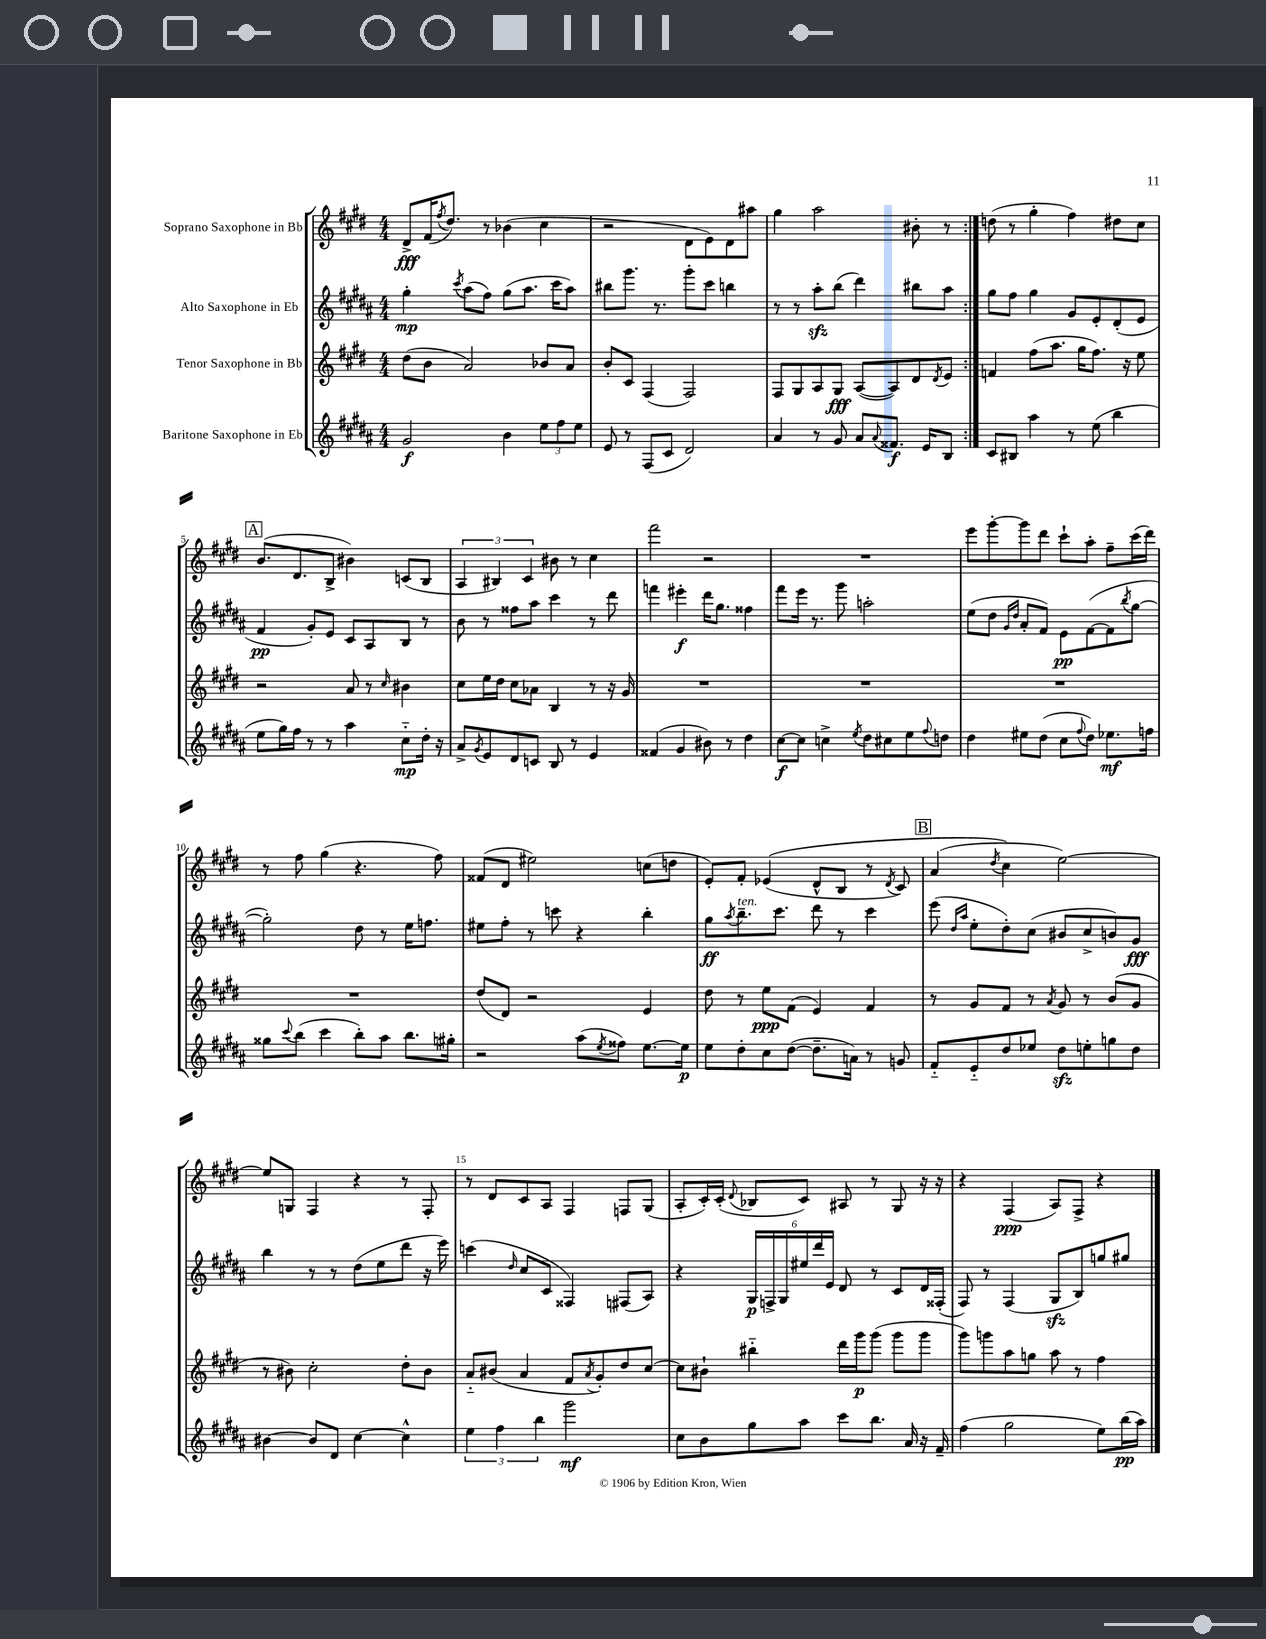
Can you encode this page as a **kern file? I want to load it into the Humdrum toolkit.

**kern	**dynam	**kern	**dynam	**kern	**dynam	**kern	**dynam
*part4	*part4	*part3	*part3	*part2	*part2	*part1	*part1
*staff4	*staff4	*staff3	*staff3	*staff2	*staff2	*staff1	*staff1
*I"Baritone Saxophone in Eb	*	*I"Tenor Saxophone in Bb	*	*I"Alto Saxophone in Eb	*	*I"Soprano Saxophone in Bb	*
*clefG2	*	*clefG2	*	*clefG2	*	*clefG2	*
*k[f#c#g#d#a#]	*	*k[f#c#g#d#]	*	*k[f#c#g#d#a#]	*	*k[f#c#g#d#]	*
*M4/4	*	*M4/4	*	*M4/4	*	*M4/4	*
=1	=1	=1	=1	=1	=1	=1	=1
2g#/	f	(8dd#\L	.	4gg#'\	mp	8d#^/L	fff
.	.	8b\J	.	.	.	(16f#/K	.
.	.	.	.	.	.	8qff#/	.
.	.	.	.	.	.	8.dd#/J)	.
.	.	.	.	8qccc#/	.	.	.
.	.	2a/)	.	(8aa#\L	.	.	.
.	.	.	.	8ff#\J)	.	8r	.
4b\	.	.	.	(8gg#\L	.	(4b-X\	.
.	.	.	.	8.aa#\J	.	.	.
12ee\L	.	8b-X/L	.	.	.	4cc#\	.
.	.	.	.	16ccc#\KL	.	.	.
12ff#\	.	.	.	.	.	.	.
.	.	8a/J	.	8aa#\J)	.	.	.
12ee\J	.	.	.	.	.	.	.
=2	=2	=2	=2	=2	=2	=2	=2
8e/	.	8b'/L	.	8bb#X\L	.	2r	.
8r	.	8c#/J	.	8.ggg#\J	.	.	.
(8F#/L	.	(4F#/	.	.	.	.	.
.	.	.	.	8.r	.	.	.
8c#/J	.	.	.	.	.	.	.
2d#/)	.	2F#/)	.	8ggg#'\L	.	8d#\L	.
.	.	.	.	8ccc#\J	.	8e\)	.
.	.	.	.	4bbn\	.	8d#\	.
.	.	.	.	.	.	8aa#X\J	.
=3	=3	=3	=3	=3	=3	=3	=3
4a#/	.	8F#/L	.	8r	.	4gg#\	.
.	.	8G#/	.	8r	.	.	.
8r	.	8A/	.	8aa#zz'\L	.	2aa\	.
8g#/	.	8G#/J	fff	(8bb\J	.	.	.
8a#/L	.	([8A/L	.	4ddd#\)	.	.	.
8qqa#/	.	.	.	.	.	.	.
8.f##X/J	f	8A/])	.	.	.	.	.
.	.	8d#/	.	8bb#X\L	.	8b#X'\	.
16e/KL	.	.	.	.	.	.	.
.	.	8qd#/	.	.	.	.	.
8B/J	.	8e/J	.	8aa#\J	.	8r	.
=4:|!	=4:|!	=4:|!	=4:|!	=4:|!	=4:|!	=4:|!	=4:|!
8c#/L	.	4fn/	.	8gg#\L	.	(8ddn\	.
8B#X/J	.	.	.	8ff#\J	.	8r	.
4aa#\	.	(8ff#\L	.	4gg#\	.	4gg#'\	.
.	.	8.aa\J	.	.	.	.	.
8r	.	.	.	8g#/L	.	4ff#\)	.
.	.	16gg#\KL	.	.	.	.	.
(8ee\	.	8.ff#\J)	.	8e'/	.	.	.
4bb\	.	.	.	(8d#'/	.	8dd#X\L	.
.	.	16r	.	.	.	.	.
.	.	8ee\	.	8e/J	.	8cc#\J	.
!!LO:LB:g=z
!!LO:REH:place=s1:t=A
=5	=5	=5	=5	=5	=5	=5	=5
8ee\L	.	2r	.	4f#/	pp	(8.b/L	.
16gg#\L)	.	.	.	.	.	.	.
16ff#\JJ	.	.	.	.	.	8.d#/	.
8r	.	.	.	8g#'/L)	.	.	.
8r	.	.	.	8e/J	.	8B^/J	.
4aa#\	.	8a/	.	8c#/L	.	4b#X\)	.
.	.	8r	.	8A#/	.	.	.
.	.	16qqcc#/	.	.	.	.	.
8cc#\L	mp	4b#X\	.	8B/J	.	(8cn/L	.
16dd#'\Jk	.	.	.	8r	.	8B/J	.
16r	.	.	.	.	.	.	.
=6	=6	=6	=6	=6	=6	=6	=6
8a#^/L	.	8cc#\L	.	8b\	.	6A/	.
8qg#/	.	.	.	.	.	.	.
8e/	.	16ee\L	.	8r	.	.	.
.	.	.	.	.	.	6B#X/)	.
.	.	16dd#\JJ	.	.	.	.	.
8d#/	.	8cc#\L	.	8ff##X\L	.	.	.
.	.	.	.	.	.	6c#/	.
8cn/J	.	8a-X\J	.	8aa#\J	.	.	.
8B/	.	4B/	.	4ccc#\	.	8b#X\	.
8r	.	.	.	.	.	8r	.
4e/	.	8r	.	8r	.	4cc#\	.
.	.	16r	.	8ddd#\	.	.	.
.	.	16g#/	.	.	.	.	.
=7	=7	=7	=7	=7	=7	=7	=7
(4f##X/	.	1r	.	4fffn\	.	2fff#\	.
4g#/	.	.	.	4eee#X'\	f	.	.
8b#X\)	.	.	.	16ddd#\KL	.	2r	.
.	.	.	.	8.gg#\J	.	.	.
8r	.	.	.	.	.	.	.
4dd#\	.	.	.	4ff##X\	.	.	.
=8	=8	=8	=8	=8	=8	=8	=8
[8cc#\L	f	1r	.	8fff#\L	.	1r	.
8cc#\J]	.	.	.	16eee\Jk	.	.	.
.	.	.	.	8.r	.	.	.
4ccn^\	.	.	.	.	.	.	.
.	.	.	.	8ggg#\	.	.	.
8qee/	.	.	.	.	.	.	.
8dd#\L	.	.	.	2aan'\	.	.	.
8cc#X\	.	.	.	.	.	.	.
8ee\	.	.	.	.	.	.	.
8qqff#/	.	.	.	.	.	.	.
8ddn\J	.	.	.	.	.	.	.
=9	=9	=9	=9	=9	=9	=9	=9
4dd#\	.	1r	.	(8ee\L	.	8eee\L	.
.	.	.	.	8dd#\J	.	[8ggg#'\	.
.	.	.	.	16qqg#/LL	.	.	.
.	.	.	.	16qqdd#/JJ	.	.	.
8ee#X\L	.	.	.	8a#'/L	.	8ggg#\]	.
(8dd#\J	.	.	.	8f#/J)	.	8ddd#\J	.
8cc#\L	.	.	.	8e\L	pp	8ccc#`\L	.
8qqff#/	.	.	.	.	.	.	.
8dd#\J)	.	.	.	([8f#\	.	8aa'\J	.
8.ee-X\L	mf	.	.	8f#\]	.	8ff#~\L	.
.	.	.	.	8qbb/	.	.	.
.	.	.	.	[8gg#\J	.	(16ccc#\L	.
16ffn\Jk	.	.	.	.	.	16ddd#\JJ)	.
!!LO:LB:g=z
=10	=10	=10	=10	=10	=10	=10	=10
8gg##X\L	.	1r	.	2gg#'\])	.	8r	.
8qqccc#/	.	.	.	.	.	.	.
(8bb\J	.	.	.	.	.	8ff#\	.
4ccc#\	.	.	.	.	.	(4gg#\	.
8bb'\L)	.	.	.	8dd#\	.	4.r	.
8aa#\J	.	.	.	8r	.	.	.
8.bb\L	.	.	.	16ee\KL	.	.	.
.	.	.	.	8.ffn\J	.	.	.
.	.	.	.	.	.	8ff#\)	.
16gg#X'\Jk	.	.	.	.	.	.	.
=11	=11	=11	=11	=11	=11	=11	=11
2r	.	(8dd#/L	.	8ee#X\L	.	(8f##X/L	.
.	.	8d#/J)	.	8ff#'\J	.	8d#/J	.
.	.	2r	.	8r	.	2ee#X\)	.
.	.	.	.	8cccn\	.	.	.
(8aa#\L	.	.	.	4r	.	.	.
8qee/	.	.	.	.	.	.	.
8ff##X\J)	.	.	.	.	.	.	.
[8.ee\L	.	4e/	.	4bb'\	.	(8ccn\L	.
.	.	.	.	.	.	8ddn\J	.
16ee\Jk]	p	.	.	.	.	.	.
=12	=12	=12	=12	=12	=12	=12	=12
8ee\L	.	8dd#\	.	8gg#\L	ff	8e'/L)	.
.	.	.	.	8qaa#/	.	.	.
!	!	!	!	!LO:TX:a:i:t=ten.	!	!	!
8dd#'\	.	8r	.	8.bb~\	.	8f#'/J	.
8cc#\	.	8ee\L	ppp	.	.	((4e-X/	.
.	.	.	.	8.ccc#\J	.	.	.
([8dd#\J	.	(8f#\J	.	.	.	.	.
8.dd#~\L]	.	4e/)	.	8ddd#\	.	8d#^^/L	.
.	.	.	.	8r	.	8B/J	.
16an\Jk)	.	.	.	.	.	.	.
8r	.	4f#/	.	4ccc#\	.	8r	.
.	.	.	.	.	.	8qd#/	.
8gn/	.	.	.	.	.	8c#/)	.
!!LO:REH:place=s1:t=B
=13	=13	=13	=13	=13	=13	=13	=13
8f#/L	.	8r	.	(8eee\	.	(4a/	.
.	.	.	.	16qqdd#/LL	.	.	.
.	.	.	.	16qqaa#/JJ	.	.	.
8e/	.	8g#/L	.	8ee'\L	.	.	.
.	.	.	.	.	.	8qdd#/	.
8dd#/	.	8f#/J	.	8dd#'\)	.	4cc#\)	.
8ee-X/J	.	8r	.	(8cc#\J	.	.	.
.	.	8qa/	.	.	.	.	.
8dd#zz\L	.	8g#/	.	8b#X/L	.	[2ee\)	.
8een'\	.	8r	.	8cc#^/	.	.	.
8ggn\	.	(8b/L	.	8bn/)	.	.	.
8dd#\J	.	8g#/J	.	8g#/J	fff	.	.
!!LO:LB:g=z
=14	=14	=14	=14	=14	=14	=14	=14
[4b#X\	.	8r	.	4bb\	.	8ee/L]	.
.	.	8b#X\)	.	.	.	8Gn/J	.
8b#/L]	.	2cc#'\	.	8r	.	4F#/	.
8d#/J	.	.	.	8r	.	.	.
[4cc#\	.	.	.	(8dd#\L	.	4r	.
.	.	.	.	8ee\	.	.	.
4cc#^^\]	.	8dd#'\L	.	8ddd#\J	.	8r	.
.	.	8b#\J	.	16r	.	8F#'/	.
.	.	.	.	16eee\)	.	.	.
=15	=15	=15	=15	=15	=15	=15	=15
6ee\	.	8a/L	.	(4cccn\	.	8r	.
.	.	(8b#X/J	.	.	.	8d#/L	.
6ff#\	.	.	.	.	.	.	.
.	.	.	.	16qqdd#/	.	.	.
.	.	4a/	.	8cc#/L	.	8c#/	.
6bb\	.	.	.	.	.	.	.
.	.	.	.	8c#/J	.	8A/J	.
2ggg#\	mf	8f#/L	.	4F##X/)	.	4F#/	.
.	.	8qa/	.	.	.	.	.
.	.	8g#'/)	.	.	.	.	.
.	.	8dd#/	.	(8F#X/L	.	8Fn/L	.
.	.	[8cc#/J	.	8A#/J)	.	(8G#/J	.
=16	=16	=16	=16	=16	=16	=16	=16
8cc#\L	.	8cc#\L]	.	4r	.	8A'/L	.
8b\	.	8b#X`\J	.	.	.	16c#'/L)	.
.	.	.	.	.	.	(16c#'/JJ	.
.	.	.	.	.	.	8qqd#/	.
8gg#\	.	4bb#X\	.	24G#/LL	p	8B-X/L	.
.	.	.	.	24Fn^/	.	.	.
.	.	.	.	24G#/	.	.	.
8aa#\J	.	.	.	24ee#X/	.	8c#/J)	.
.	.	.	.	24ddd#/	.	.	.
.	.	.	.	24e/JJ	.	.	.
8ccc#\L	.	16ddd#\LL	.	8d#/	.	8A#X/	.
.	.	16ggg#\J	p	.	.	.	.
8.bb\J	.	(8ggg#\J	.	8r	.	8r	.
.	.	8ggg#\L	.	8c#/L	.	8G#/	.
16a#/	.	.	.	.	.	.	.
16r	.	8ggg#\J	.	16d#/L	.	16r	.
16f#~/	.	.	.	(16F##X'/JJ	.	16r	.
=17	=17	=17	=17	=17	=17	=17	=17
(4ff#\	.	8ggg#\L)	.	8F#/)	.	4r	.
.	.	8gggn\	.	8r	.	.	.
2gg#\	.	8aa\	.	(4F#/	.	(4F#/	ppp
.	.	8ggn\J	.	.	.	.	.
.	.	8aa\	.	8G#zz/L	.	8A/L)	.
.	.	8r	.	8B/)	.	8F#^/J	.
8ee\L)	.	4ff#\	.	8ggn/	.	4r	.
(16bb\L	pp	.	.	8gg#X/J	.	.	.
16aa#\JJ)	.	.	.	.	.	.	.
==	==	==	==	==	==	==	==
*-	*-	*-	*-	*-	*-	*-	*-
